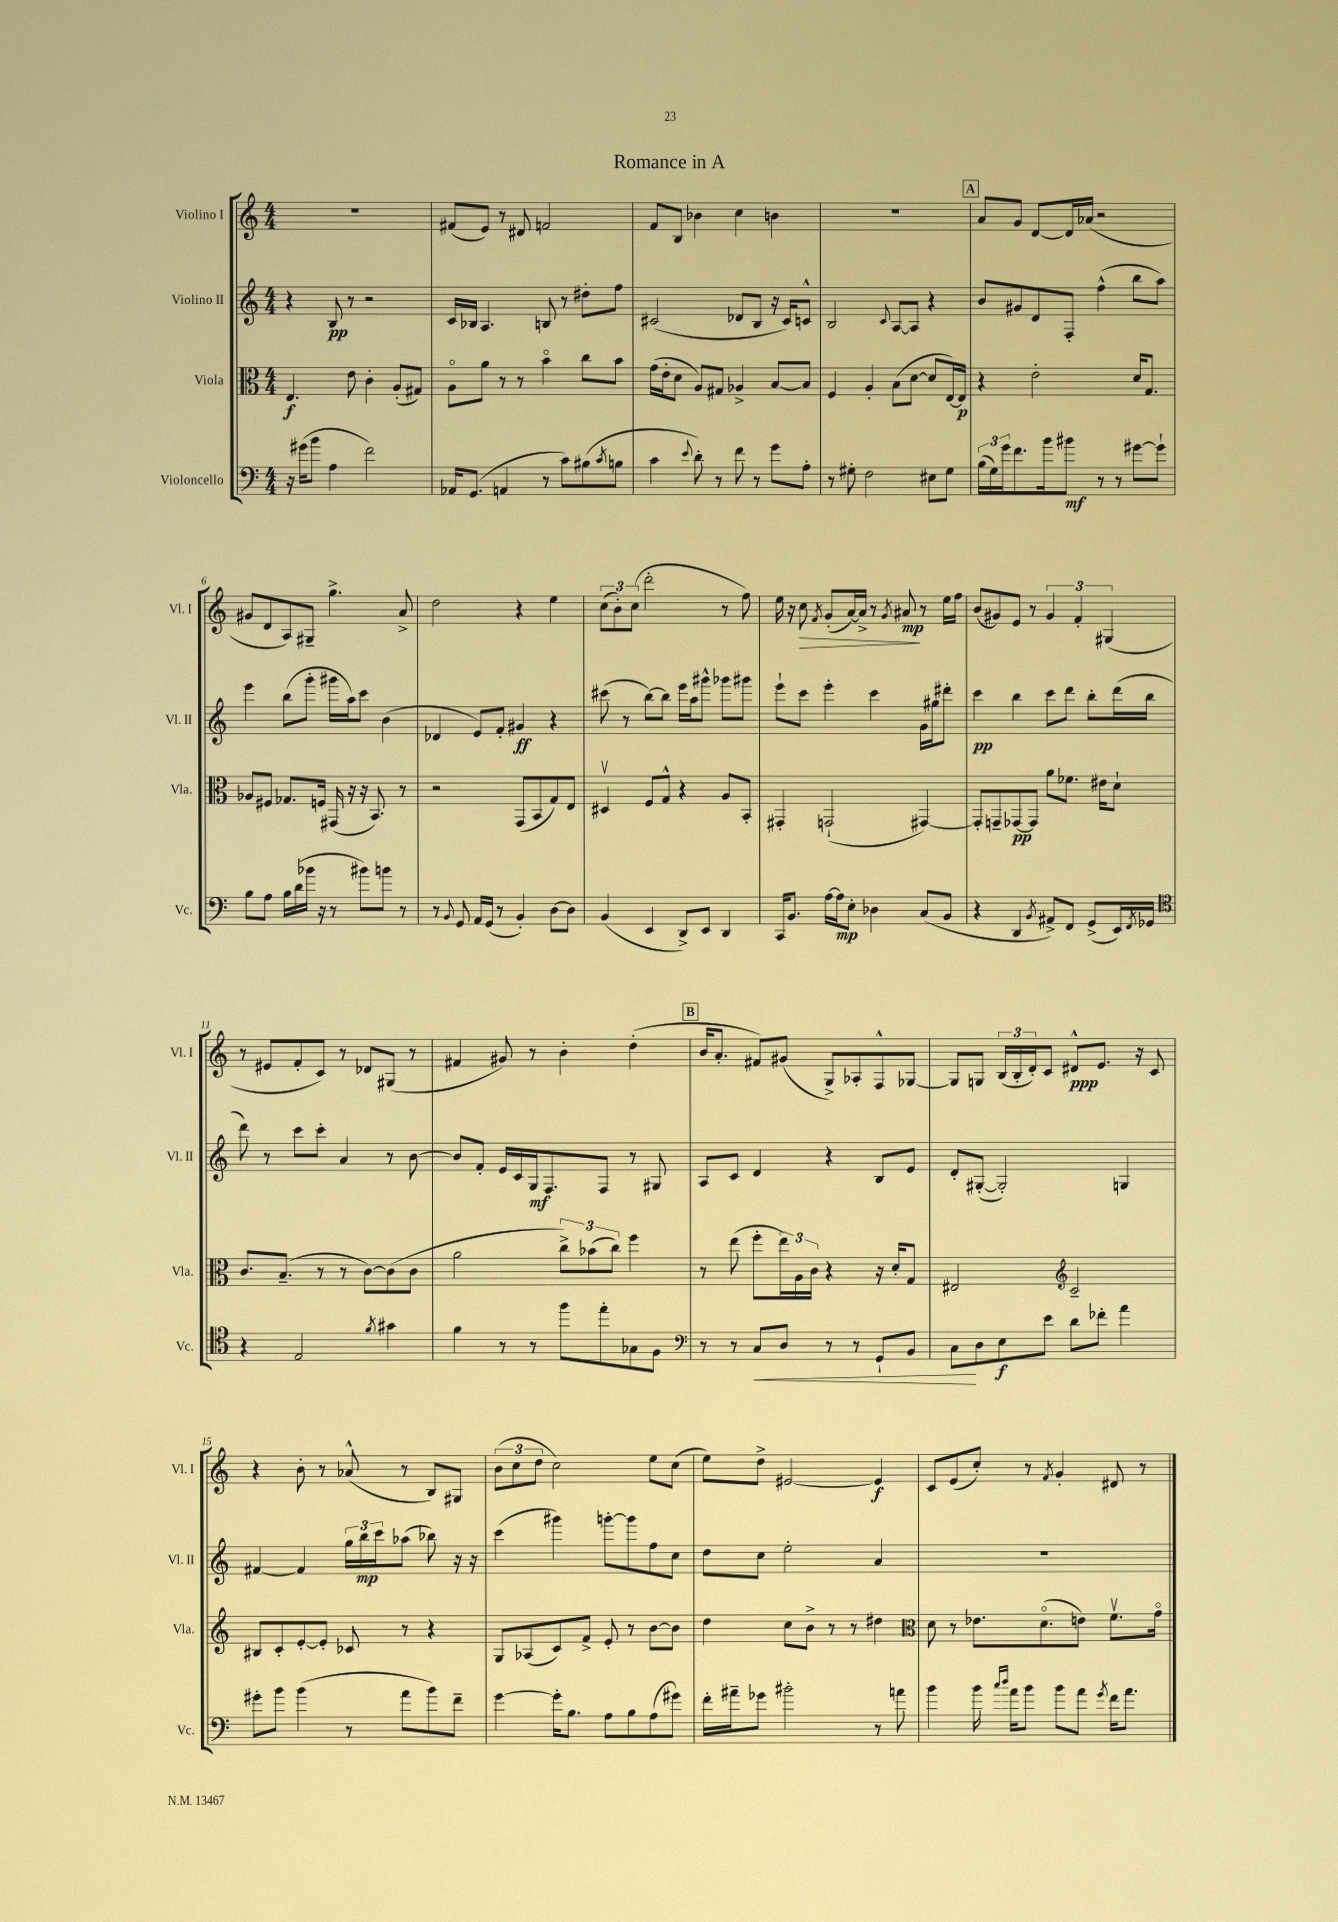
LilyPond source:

\header { title = "Romance in A" }
<<
\new StaffGroup <<
\new Staff = "s0" \with { instrumentName = "Violino I" shortInstrumentName = "Vl. I" } {
    \clef treble \key c \major \numericTimeSignature \time 4/4
    R1 |
    fis'8( e'8) r8 dis'8 f'2 |
    f'8 b8 bes'4 c''4 b'4 |
    R1 |
    \mark \markup { \box "A" } a'8 g'8 d'8~ d'16 aes'16( r2 |
    gis'8 d'8 a8) gis8-- g''4.-> a'8-> |
    d''2 r4 e''4 |
    \tuplet 3/2 { c''8( b'8-.) c''8( } d'''2-. r8 f''8) |
    e''16 r16 c''8\> \acciaccatura { f'8 } g'8-.( a'16~) a'16-> r8 \acciaccatura { g'8 } ais'8\mp\! r8 e''16 f''16 |
    b'8( gis'8) e'8 r8 \tuplet 3/2 { gis'4 f'4-. gis4( } |
    r8 eis'8 f'8-. c'8) r8 des'8 gis8( r8 |
    fis'4 gis'8) r8 b'4-. d''4-.( |
    \mark \markup { \box "B" } b'16 a'8.-. fis'8) gis'8( g8->) aes8-. f8-^ ges8~ |
    ges8 g8 \tuplet 3/2 { b16( b16-. d'16-.) } c'8 dis'8-^\ppp e'8. r16 c'8 |
    r4 b'8-. r8 aes'8-^( r8 b8) gis8 |
    \tuplet 3/2 { b'8( c''8 d''8 } c''2) e''8 c''8( |
    e''8) d''8-> eis'2~ eis'4\f |
    c'8 e'8( c''8-.) r8 \acciaccatura { f'8 } g'4-. dis'8 r8 \bar "|." |
}
\new Staff = "s1" \with { instrumentName = "Violino II" shortInstrumentName = "Vl. II" } {
    \clef treble \key c \major \numericTimeSignature \time 4/4
    r4 b8\pp r8 r2 |
    c'16 bes16 a4. b8 r8 dis''8-. f''8 |
    cis'2( des'8 b8 r16 cis'16) c'8-^ |
    b2 \appoggiatura { c'8 } a8~ a8 r4 |
    \mark \markup { \box "A" } b'8 gis'8 d'8 f8-. f''4-^( b''8 a''8) |
    e'''4 b''8( g'''8-. gis'''16 a''16) c'''8 b'4( |
    des'4 e'8) f'8-. gis'4\ff r4 |
    cis'''8( r8 b''8~) b''8 e'''16 a''16 gis'''8-^ ges'''8 gis'''8 |
    e'''8-! c'''8 e'''4-. c'''4 g'16 gis''16 dis'''8-. |
    c'''4\pp b''4 c'''8 d'''8 b''8-. d'''16( b''16 |
    d'''8) r8 c'''8 c'''8-. a'4 r8 b'8~ |
    b'8 f'8-. e'16 c'16 g16\mf f8. f8 r8 gis8 |
    \mark \markup { \box "B" } a8 c'8 d'4 r4 b8 e'8 |
    d'8-. gis8~-.( gis2-.) g4 |
    fis'4~ fis'4 \tuplet 3/2 { g''16 b''16\mp c'''16 } aes''8( bes''8) r16 r16 |
    c'''4( gis'''4) g'''8~-. g'''8 f''8 c''8 |
    d''8 c''8 e''2-. a'4 |
    R1 \bar "|." |
}
\new Staff = "s2" \with { instrumentName = "Viola" shortInstrumentName = "Vla." } {
    \clef alto \key c \major \numericTimeSignature \time 4/4
    e4.\f e'8 c'4-. a8-.( gis8) |
    a8\flageolet a'8 r8 r8 b'4\flageolet c''8 b'8 |
    g'16( e'16-. d'8 a8) gis8 aes4-> b8~ b8 |
    f4 a4-. b8( d'8~ d'8 e16~) e16\p |
    \mark \markup { \box "A" } r4 e'2-. d'16 g8. |
    aes8 fis8 ges8. f16 gis,16( r16 r16 b,8.) r8 |
    r2 g,8( b,8 g8) e8 |
    dis4\upbow f8 g8-^ r4 a8 b,8-. |
    gis,4-. g,2-!( gis,4~) |
    gis,8-. g,8-- ges,8~\pp ges,8 a'8 fes'8. eis'16 d'8-! |
    c'8. b8.--( r8 r8 c'8~) c'8( c'8 |
    a'2 \tuplet 3/2 { c''8->) bes'8( c''8) } f''4 |
    \mark \markup { \box "B" } r8 e''8( f''8-. \tuplet 3/2 { e''16) a16 c'16 } r4 r16 d'16-. g8 |
    eis2 \clef treble c'2-- |
    bis8 c'8-. e'8~-. e'8-. ces'8 r8 r4 |
    g8 aes8( c'8) f'8-> e'8-. r8 b'8~ b'8 |
    d''4 c''8 b'8-> r8 r8 dis''4 |
    \clef alto d'8 r8 ees'8. d'8.\flageolet( e'8) f'8.\upbow g'16\flageolet \bar "|." |
}
\new Staff = "s3" \with { instrumentName = "Violoncello" shortInstrumentName = "Vc." } {
    \clef bass \key c \major \numericTimeSignature \time 4/4
    r16 gis'16( b'8 a4 f'2) |
    aes,16 g,8.( a,4 r8 c'8) bis8( \acciaccatura { c'8 } b8 |
    c'4 \appoggiatura { e'8 } d'8-.) r8 f'8 r8 g'8 a8-. |
    r8 gis8-. f2 eis8 gis8 |
    \mark \markup { \box "A" } \tuplet 3/2 { b16( g16) g'16 } f'8. b'16 bis'8\mf r8 r8 gis'8~ gis'8-! |
    b8 a8 b16 d'16( bes'16 r16 r8 bis'8) b'8 r8 |
    r8 \appoggiatura { b,8 } g,8 a,16 g,16( r8 b,4-.) d8~ d8 |
    b,4( e,4 d,8->) e,8 d,4 |
    c,16 b,8. a16~ a16\mp e8-. des4 c8( b,8 |
    r4 d,4 \acciaccatura { b,8 } ais,8->) f,8 g,8->( e,16) \acciaccatura { f,8 } ges,16 |
    \clef tenor r4 e2 \acciaccatura { f'8 } gis'4 |
    f'4 r8 r8 f''8 e''8-. ges8 f8 |
    \mark \markup { \box "B" } \clef bass r8 r8 c8\< d8 r8 r8 g,8-! b,8 |
    c8\! d8 e8\f e'8 d'8 fes'8-. a'4 |
    gis'8-. b'8 b'4( r8 a'8 b'8) f'8-- |
    g'4~ g'16-. b8. a8 b8 a8( gis'8) |
    f'16-. ais'16-- ges'8 bis'2-. r8 a'8 |
    b'4 b'16 \grace { c''16 d''16 } a'16 b'8 b'8 a'8 \acciaccatura { g'8 } f'16 a'8. \bar "|." |
}
>>
>>
